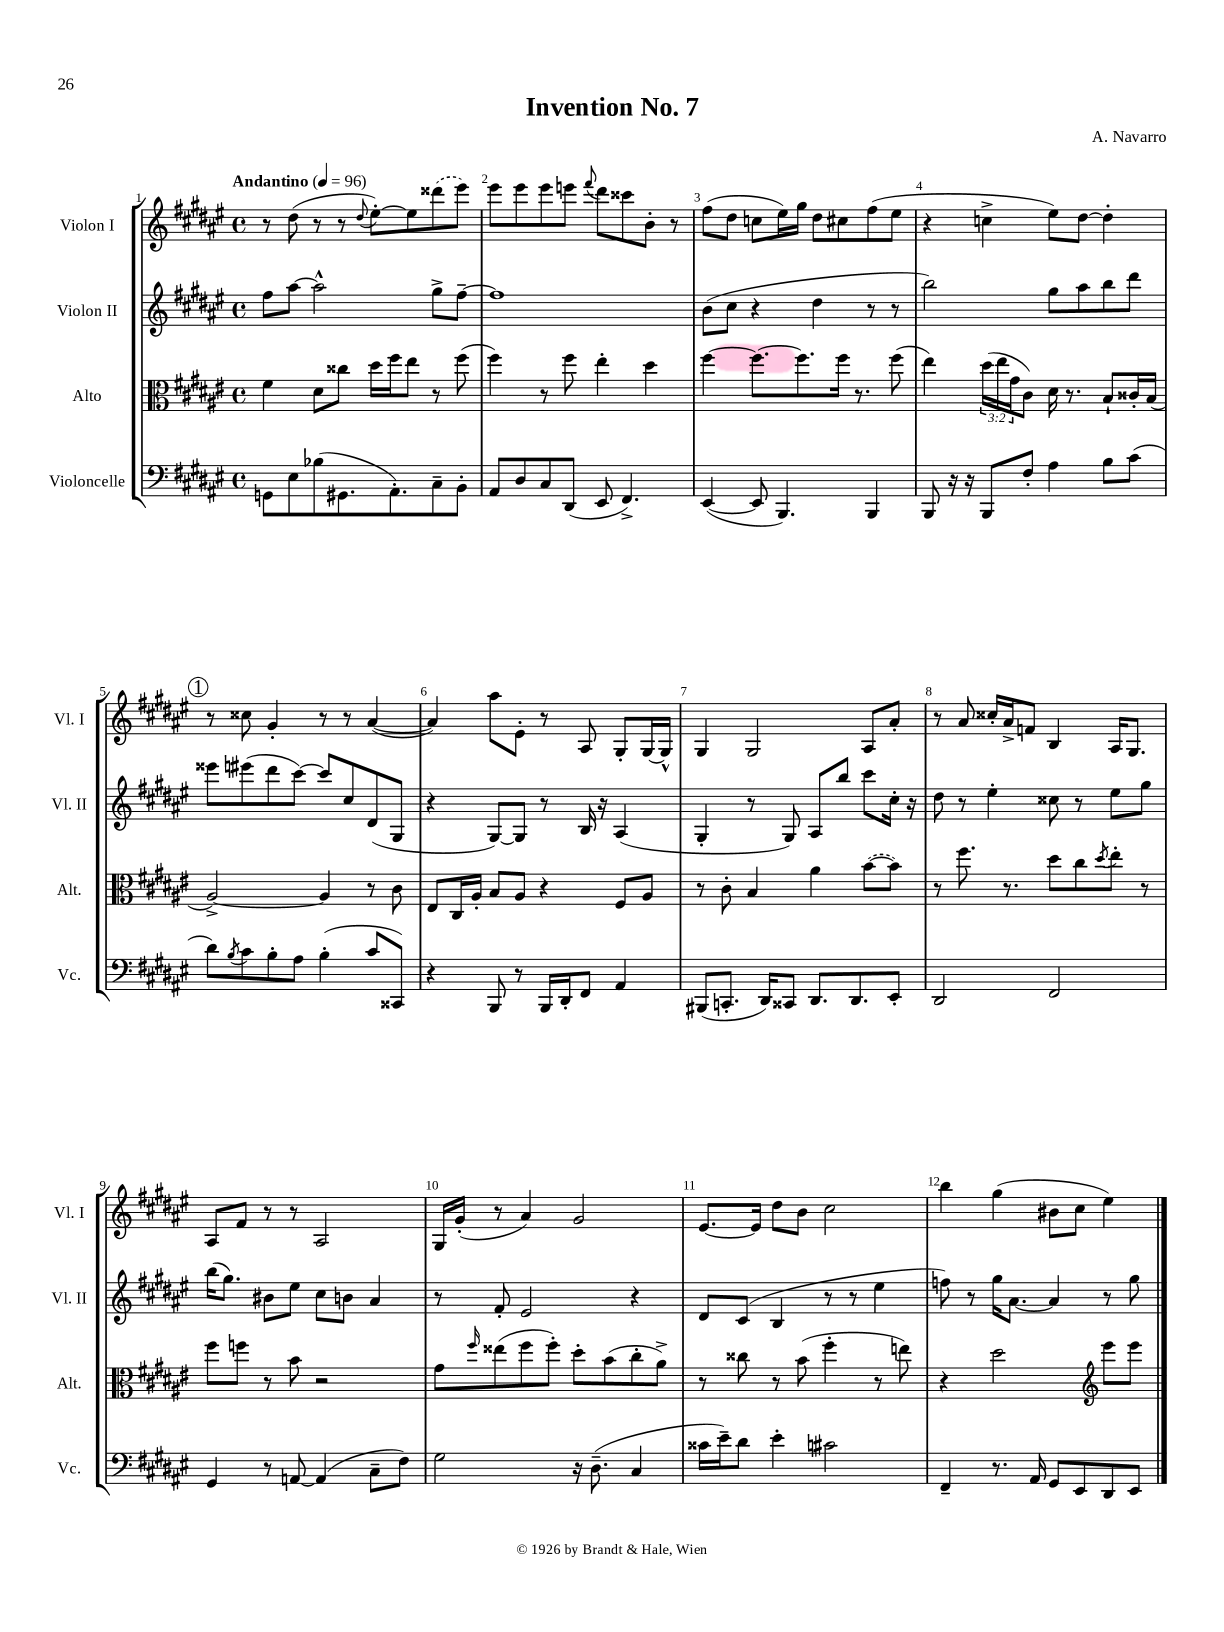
\header { title = "Invention No. 7" composer = "A. Navarro" }
<<
\new StaffGroup <<
\new Staff = "s0" \with { instrumentName = "Violon I" shortInstrumentName = "Vl. I" } {
    \clef treble \key fis \major \defaultTimeSignature \time 4/4 \tempo "Andantino" 4 = 96
    r8 dis''8( r8 r8 \appoggiatura { dis''8 } eis''8~-.) eis''8 \once \slurDashed disis'''8( eis'''8) |
    eis'''8 eis'''8 eis'''8 e'''8 \appoggiatura { fis'''8 } dis'''8 cisis'''8 b'8-. r8 |
    fis''8( dis''8 c''8 eis''16) gis''16 dis''8 cis''8 fis''8( eis''8 |
    r4 c''4-> eis''8) dis''8~ dis''4-. |
    \mark \markup { \circle "1" } r8 cisis''8 gis'4-. r8 r8 ais'4~( |
    ais'4) ais''8 eis'8-. r8 ais8 gis8-. gis16~ gis16-^ |
    gis4 gis2 ais8 ais'8-. |
    r8 ais'8 cisis''16-. ais'16-> f'8 b4 ais16 gis8. |
    ais8 fis'8 r8 r8 ais2 |
    gis16 gis'16-.( r8 ais'4) gis'2 |
    eis'8.~ eis'16 dis''8 b'8 cis''2 |
    b''4 gis''4( bis'8 cis''8 eis''4) \bar "|." |
}
\new Staff = "s1" \with { instrumentName = "Violon II" shortInstrumentName = "Vl. II" } {
    \clef treble \key fis \major \defaultTimeSignature \time 4/4
    fis''8 ais''8~ ais''2-^ gis''8-> fis''8~-- |
    fis''1 |
    b'8( cis''8 r4 dis''4 r8 r8 |
    b''2) gis''8 ais''8 b''8 dis'''8 |
    \mark \markup { \circle "1" } eisis'''8 eis'''8( dis'''8 cis'''8~) cis'''8 cis''8 dis'8( gis8 |
    r4 gis8~) gis8 r8 b16 r16 ais4( |
    gis4-. r8 gis8) ais8 b''8 cis'''8 cis''16-. r16 |
    dis''8 r8 eis''4-. cisis''8 r8 eis''8 gis''8 |
    b''16( gis''8.) bis'8 eis''8 cis''8 b'8 ais'4 |
    r8 fis'8-. eis'2 r4 |
    dis'8 cis'8( b4 r8 r8 eis''4 |
    f''8) r8 gis''16 ais'8.~ ais'4 r8 gis''8 \bar "|." |
}
\new Staff = "s2" \with { instrumentName = "Alto" shortInstrumentName = "Alt." } {
    \clef alto \key fis \major \defaultTimeSignature \time 4/4 \override Staff.TupletNumber.text = #tuplet-number::calc-fraction-text
    fis'4 dis'8 cisis''8 dis''16 fis''16 eis''8 r8 fis''8( |
    fis''4) r8 fis''8 eis''4-. dis''4 |
    fis''4~ fis''8.~ fis''8. fis''16 r8. fis''8( |
    eis''4) \tuplet 3/2 { dis''16( eis''16 gis'16 } cis'8) dis'16 r8. b8-! cisis'16-. b16( |
    \mark \markup { \circle "1" } ais2~->) ais4 r8 cis'8 |
    eis8 cis16 ais16-. b8 ais8 r4 fis8 ais8 |
    r8 cis'8-. b4 ais'4 \once \slurDashed b'8~( b'8) |
    r8 fis''8. r8. dis''8 cis''8 \acciaccatura { dis''8 } eis''8-. r8 |
    fis''8 f''8 r8 b'8 r2 |
    gis'8 \grace { fis''16 } eisis''8( fis''8 fis''8-.) dis''8-. b'8( cis''8-. ais'8->) |
    r8 cisis''8 r8 b'8( fis''4-. r8 e''8) |
    r4 dis''2 \clef treble eis'''8 eis'''8 \bar "|." |
}
\new Staff = "s3" \with { instrumentName = "Violoncelle" shortInstrumentName = "Vc." } {
    \clef bass \key fis \major \defaultTimeSignature \time 4/4
    g,8 eis8 bes8( gis,8. ais,8.-.) cis8-- b,8-. |
    ais,8 dis8 cis8 dis,8( eis,8 fis,4.->) |
    eis,4~( eis,8 b,,4.) b,,4 |
    b,,8 r16 r16 b,,8 fis8-. ais4 b8 cis'8( |
    \mark \markup { \circle "1" } dis'8) \acciaccatura { b8 } cis'8 b8-. ais8 b4-.( cis'8 cisis,8) |
    r4 b,,8 r8 b,,16 dis,16-. fis,8 ais,4 |
    bis,,8( c,8.-. dis,16) cisis,8 dis,8. dis,8. eis,8-. |
    dis,2 fis,2 |
    gis,4 r8 a,8~ a,4( cis8-- fis8) |
    gis2 r16 dis8.--( cis4 |
    cisis'16 eis'16--) dis'8 eis'4-. cis'2 |
    fis,4-- r8. ais,16 gis,8 eis,8 dis,8 eis,8 \bar "|." |
}
>>
>>
\layout { \context { \Score \override BarNumber.break-visibility = ##(#f #t #t) barNumberVisibility = #all-bar-numbers-visible } }
